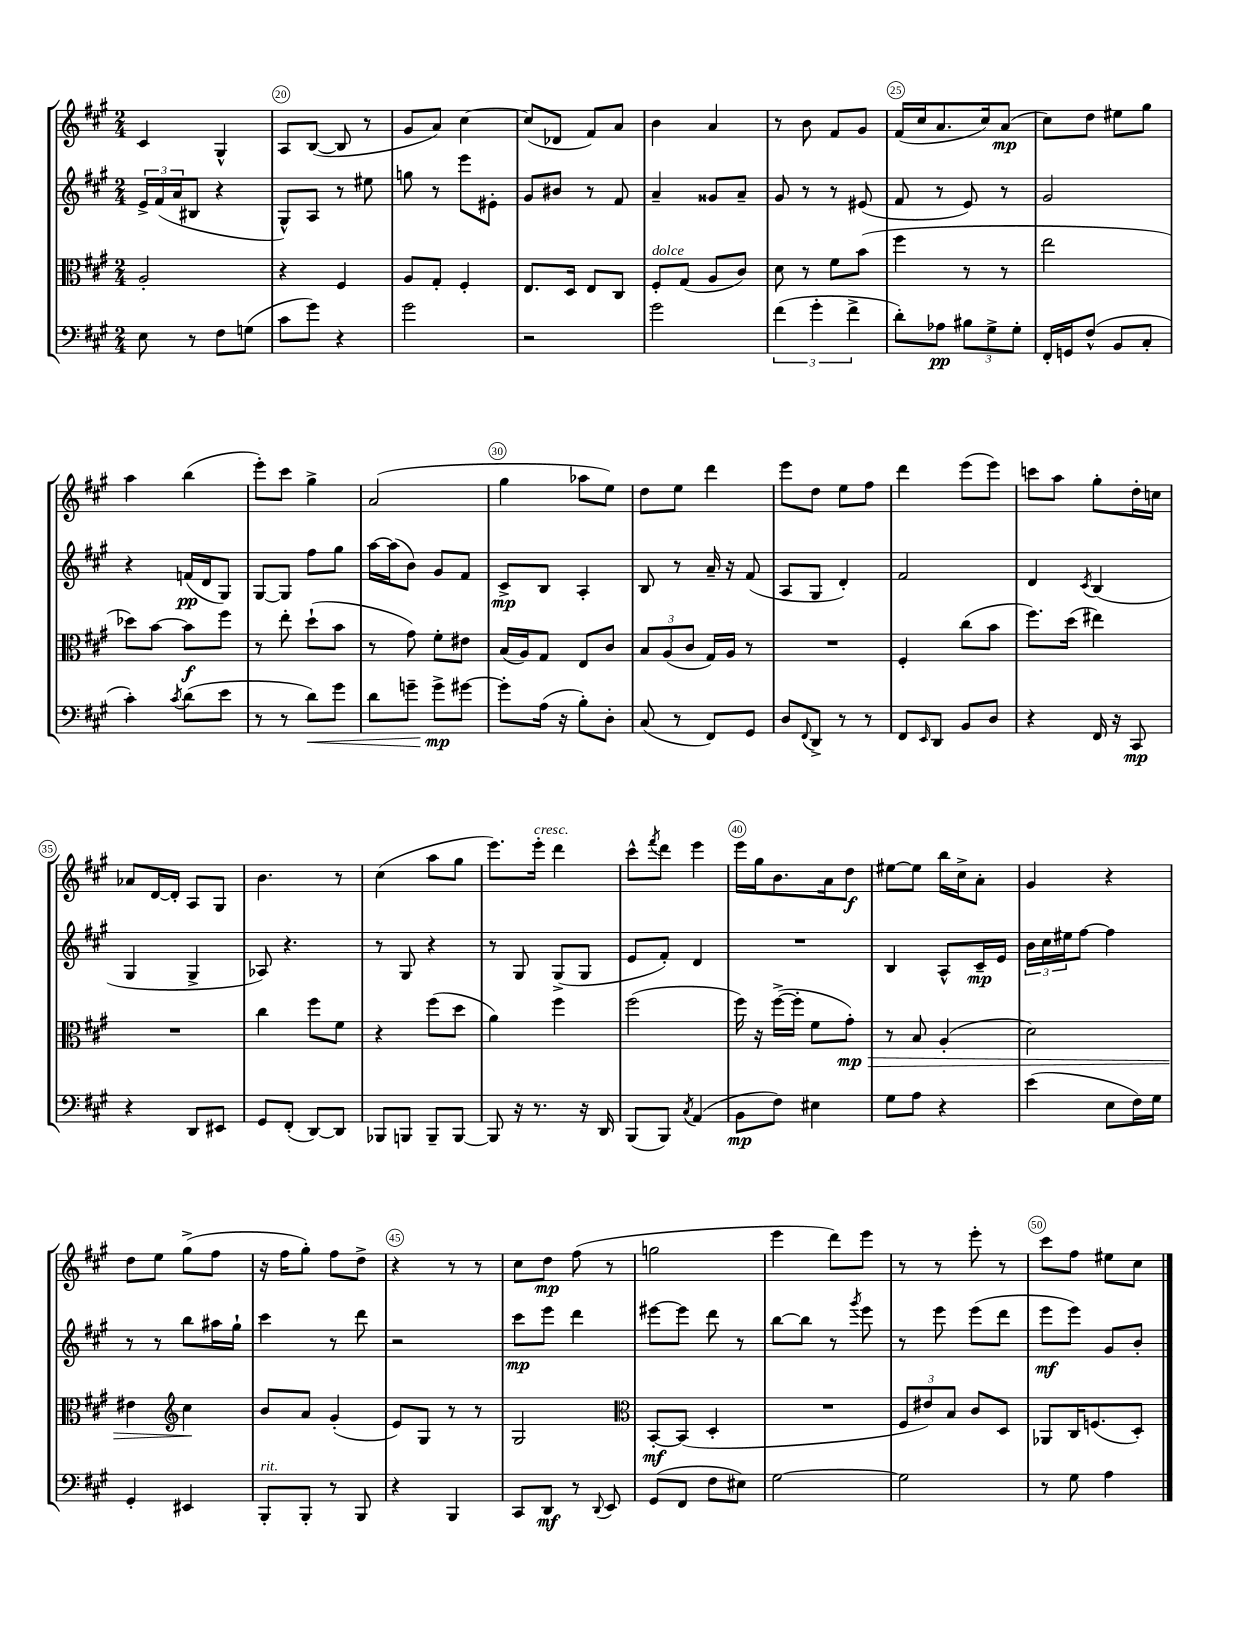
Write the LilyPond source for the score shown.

<<
\new StaffGroup <<
\new Staff = "s0" {
    \clef treble \key a \major \numericTimeSignature \time 2/4
    cis'4 gis4-^ |
    a8 b8~( b8 r8 |
    gis'8 a'8) cis''4~ |
    cis''8( des'8 fis'8) a'8 |
    b'4 a'4 |
    r8 b'8 fis'8 gis'8 |
    fis'16( cis''16 a'8. cis''16) a'8\mp( |
    cis''8) d''8 eis''8 gis''8 |
    a''4 b''4( |
    e'''8-.) cis'''8 gis''4-> |
    a'2( |
    gis''4 aes''8 e''8) |
    d''8 e''8 d'''4 |
    e'''8 d''8 e''8 fis''8 |
    d'''4 e'''8( e'''8) |
    c'''8 a''8 gis''8-. d''16-. c''16 |
    aes'8 d'16~ d'16-. a8 gis8 |
    b'4. r8 |
    cis''4( a''8 gis''8 |
    e'''8.) e'''16-.^\markup { \italic "cresc." } d'''4 |
    cis'''8-^ \acciaccatura { fis'''8 } d'''8 e'''4 |
    e'''16 gis''16 b'8. a'16 d''8\f |
    eis''8~ eis''8 b''16 cis''16-> a'8-. |
    gis'4 r4 |
    d''8 e''8 gis''8->( fis''8 |
    r16 fis''16 gis''8-.) fis''8 d''8-> |
    r4 r8 r8 |
    cis''8 d''8\mp fis''8( r8 |
    g''2 |
    e'''4 d'''8) e'''8 |
    r8 r8 e'''8-. r8 |
    cis'''8 fis''8 eis''8 cis''8 \bar "|." |
}
\new Staff = "s1" {
    \clef treble \key a \major \numericTimeSignature \time 2/4
    \tuplet 3/2 { e'16-> fis'16( a'16 } bis8 r4 |
    gis8-^) a8 r8 eis''8 |
    g''8 r8 e'''8 eis'8-. |
    gis'8 bis'8 r8 fis'8 |
    a'4-- gisis'8 a'8-- |
    gis'8 r8 r8 eis'8( |
    fis'8 r8 e'8) r8 |
    gis'2 |
    r4 f'16\pp( d'16 gis8) |
    gis8~ gis8 fis''8 gis''8 |
    a''16~ a''16( b'8) gis'8 fis'8 |
    cis'8->\mp b8 a4-. |
    b8 r8 a'16-- r16 fis'8( |
    a8 gis8 d'4-.) |
    fis'2 |
    d'4 \acciaccatura { cis'8 } b4( |
    gis4 gis4-> |
    aes8) r4. |
    r8 gis8 r4 |
    r8 gis8 gis8->( gis8 |
    e'8 fis'8-.) d'4 |
    R2 |
    b4 a8-^ cis'16--\mp e'16 |
    \tuplet 3/2 { b'16 cis''16 eis''16 } fis''8~ fis''4 |
    r8 r8 b''8 ais''16 gis''16-! |
    cis'''4 r8 d'''8 |
    r2 |
    cis'''8\mp e'''8 d'''4 |
    eis'''8~ eis'''8 d'''8 r8 |
    b''8~ b''8 r8 \acciaccatura { gis'''8 } e'''8 |
    r8 e'''8 e'''8( d'''8 |
    e'''8\mf e'''8) gis'8 b'8-. \bar "|." |
}
\new Staff = "s2" {
    \clef alto \key a \major \numericTimeSignature \time 2/4
    a2-. |
    r4 fis4 |
    a8 gis8-. fis4-. |
    e8. d16 e8 cis8 |
    fis8-.^\markup { \italic "dolce" } gis8( a8 cis'8) |
    d'8 r8 fis'8 b'8( |
    fis''4 r8 r8 |
    e''2 |
    des''8) b'8~ b'8\f fis''8 |
    r8 e''8-. d''8-!( b'8 |
    r8 gis'8) fis'8-. eis'8 |
    b16( a16) gis8 e8 cis'8 |
    \tuplet 3/2 { b8 a8( cis'8 } gis16) a16 r8 |
    R2 |
    fis4-. cis''8( b'8 |
    fis''8.) d''16( eis''4) |
    R2 |
    cis''4 fis''8 fis'8 |
    r4 fis''8( d''8 |
    a'4) fis''4 |
    fis''2( |
    fis''16) r16 fis''16~->( fis''16-. fis'8 gis'8-.\mp\>) |
    r8 b8 a4-.( |
    d'2) |
    eis'4 \clef treble cis''4\! |
    b'8 a'8 gis'4-.( |
    e'8) gis8 r8 r8 |
    gis2 |
    \clef alto b,8~-.\mf b,8( d4-. |
    R2 |
    \tuplet 3/2 { fis8 eis'8) b8 } cis'8 d8 |
    aes,8 cis16 f8.( d8-.) \bar "|." |
}
\new Staff = "s3" {
    \clef bass \key a \major \numericTimeSignature \time 2/4
    e8 r8 fis8 g8( |
    cis'8 gis'8) r4 |
    gis'2 |
    r2 |
    gis'2 |
    \tuplet 3/2 { fis'4( gis'4-. fis'4-> } |
    d'8-.) aes8\pp \tuplet 3/2 { bis8 gis8-> gis8-. } |
    fis,16-. g,16 fis8-^( b,8 cis8-. |
    cis'4-.) \acciaccatura { cis'8 } d'8( e'8 |
    r8 r8 d'8\<) gis'8 |
    d'8 g'8-- g'8->\mp\! gis'8~ |
    gis'8-. a16( r16 b8-.) d8-. |
    cis8( r8 fis,8) gis,8 |
    d8 \appoggiatura { fis,8 } d,8-> r8 r8 |
    fis,8 \grace { e,16 } d,8 b,8 d8 |
    r4 fis,16 r16 cis,8\mp |
    r4 d,8 eis,8 |
    gis,8 fis,8-.( d,8~) d,8 |
    bes,,8 b,,8 b,,8-- b,,8~ |
    b,,8 r16 r8. r16 d,16 |
    b,,8( b,,8) \acciaccatura { cis8 } a,4( |
    b,8\mp fis8) eis4 |
    gis8 a8 r4 |
    e'4( e8 fis16) gis16 |
    gis,4-. eis,4 |
    b,,8-.^\markup { \italic "rit." } b,,8-. r8 b,,8 |
    r4 b,,4 |
    cis,8 d,8\mf r8 \appoggiatura { d,8 } e,8 |
    gis,8( fis,8 fis8 eis8) |
    gis2~ |
    gis2 |
    r8 gis8 a4 \bar "|." |
}
>>
>>
\layout { \context { \Score currentBarNumber = #19 \override BarNumber.break-visibility = ##(#f #t #t) barNumberVisibility = #(every-nth-bar-number-visible 5) \override BarNumber.stencil = #(make-stencil-circler 0.1 0.3 ly:text-interface::print) } }
